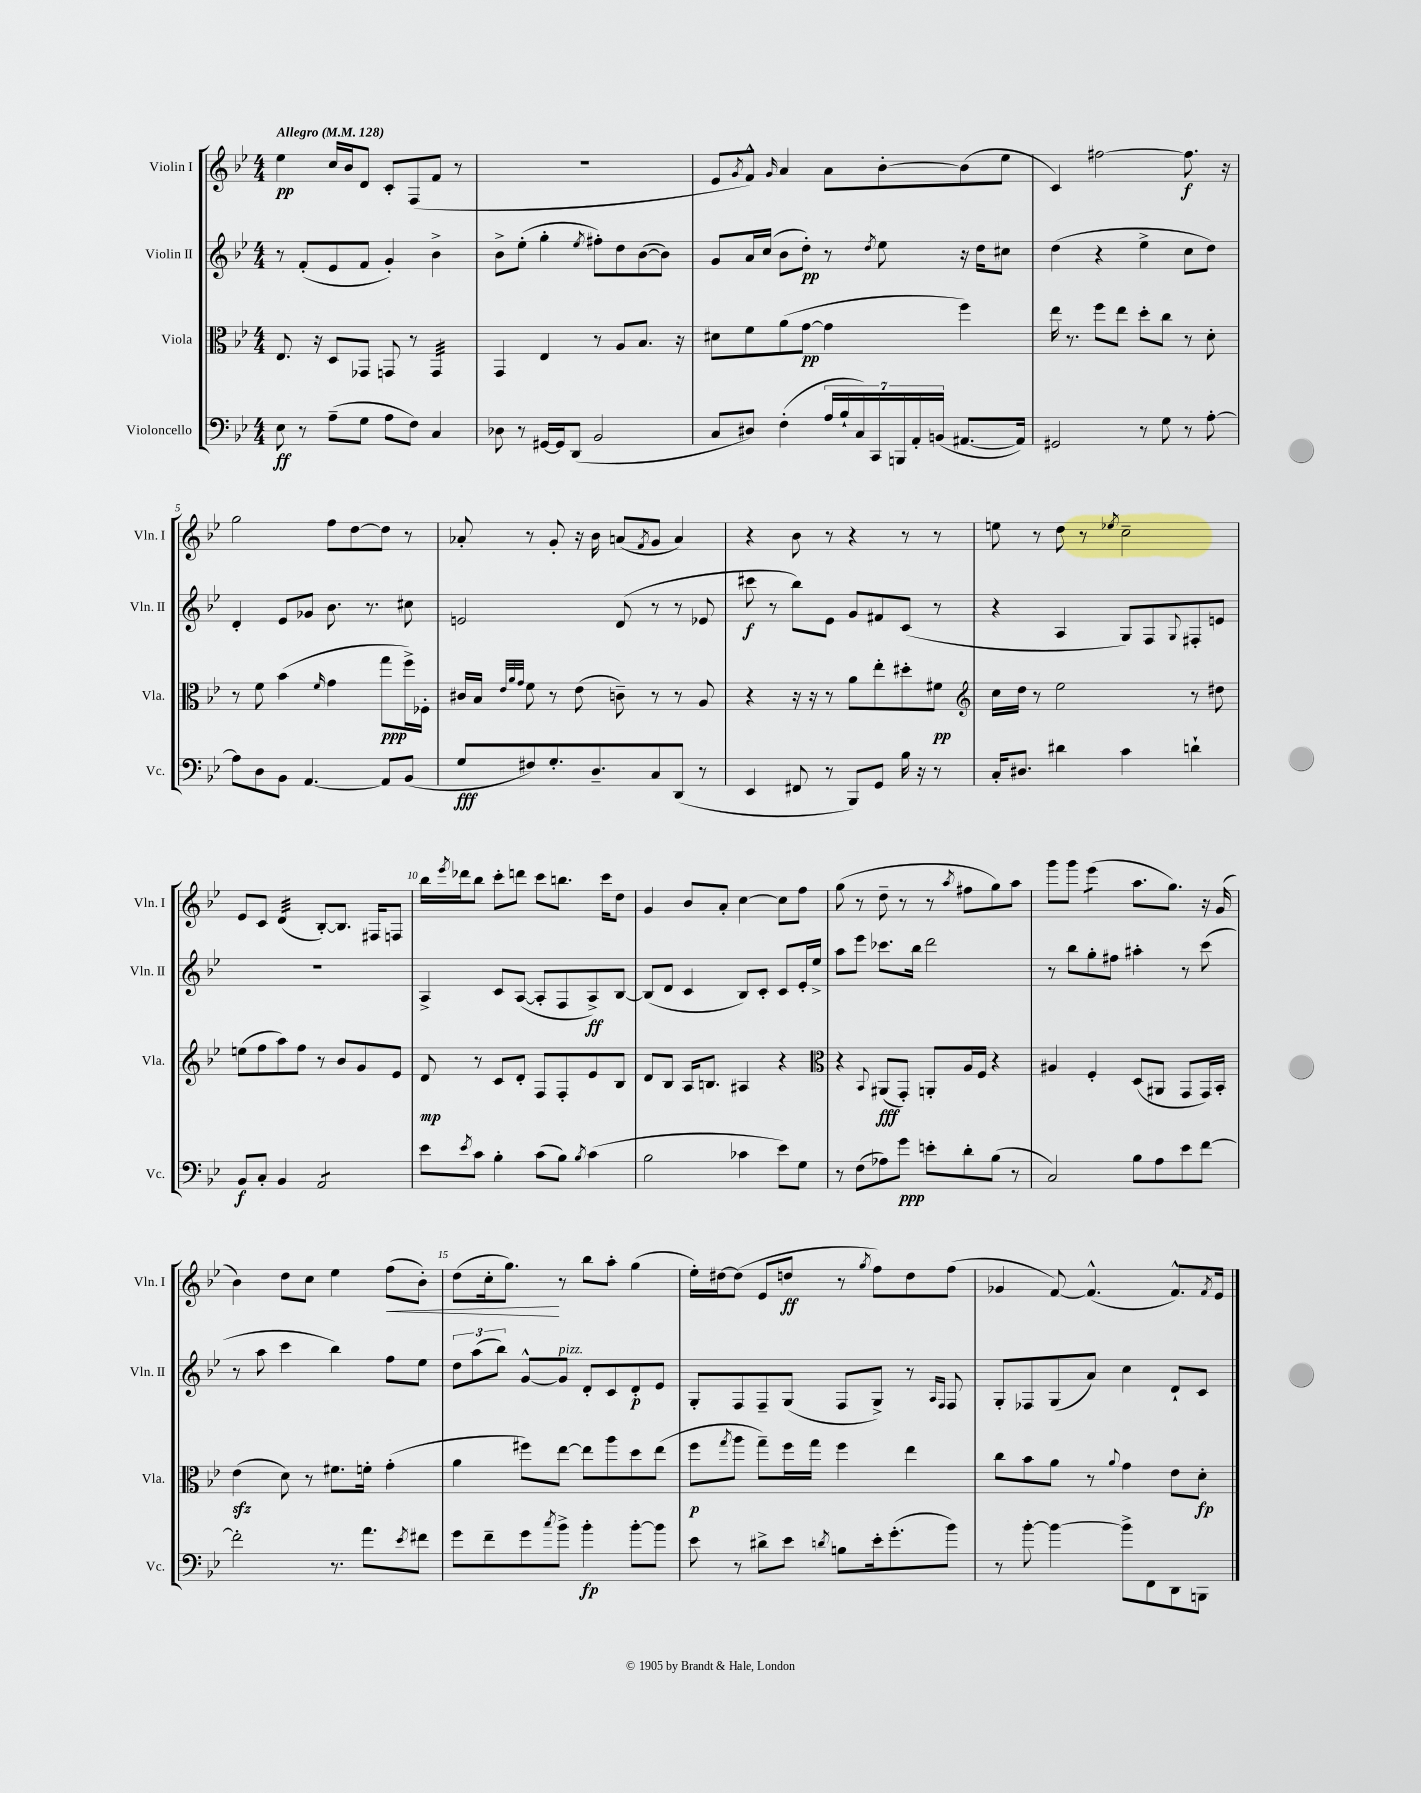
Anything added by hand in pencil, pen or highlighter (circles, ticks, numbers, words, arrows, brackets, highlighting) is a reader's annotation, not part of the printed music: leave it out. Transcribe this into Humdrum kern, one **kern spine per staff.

**kern	**kern	**kern	**kern
*staff4	*staff3	*staff2	*staff1
*clefF4	*clefC3	*clefG2	*clefG2
*k[b-e-]	*k[b-e-]	*k[b-e-]	*k[b-e-]
*M4/4	*M4/4	*M4/4	*M4/4
*MM128	*MM128	*MM128	*MM128
8E-\	8.E-/	8r	4ee-\
8r	.	(8f'/L	.
.	16r	.	.
(8A~\L	8D/L	8e-/	16cc/LL
.	.	.	16b-/J
8G\J	8GG-/J	8f/J	8d/J
8A\L	8GG/	4g'/)	8c'/L
8F\J)	8r	.	(8F/
4C/	4GG/	4b-^\	8f/J
.	.	.	8r
=	=	=	=
8D-\	4GG/	8b-^\L	1r
8r	.	(8ee-'\J	.
[16GG#/LL	4E-/	4gg'\	.
16GG#/]J	.	.	.
(8DD/J	.	.	.
.	.	8qee-/	.
2BB-/	8r	8ff#'\L)	.
.	8A/L	8dd\	.
.	8.B-/J	([8b-\	.
.	.	8b-\]J)	.
.	16r	.	.
=	=	=	=
8C/L	8d#\L	8g/L	8e-/L
.	.	.	8qg/
8D#/J)	8f\	16a/L	8f^^/J)
.	.	(16cc/JJ	.
.	.	.	16qqg/
(4F'\	(8a\	8b-\L	4a/
.	[8g\J	8dd'\J)	.
28A/LL	4g\]	8r	8a\L
28B-`/	.	.	.
28C/)	.	.	.
28CC/	.	.	.
.	.	8qdd/	.
.	.	8ee-\	[8b-'\
28BBB/	.	.	.
28AA'/	.	.	.
(28BB/JJ	.	.	.
[8.AA#/L	4ff\)	16r	(8b-\]
.	.	16dd\LK	.
.	.	8cc#\J	8ee-\J
16AA#/]Jk)	.	.	.
=	=	=	=
2GG#/	16ee-\	(4dd\	4c/)
.	8.r	.	.
.	8ff\L	4r	[2ff#\
.	8ee-\J	.	.
8r	8dd'\L	4ee-^\	.
8G\	8cc\J	.	.
8r	8r	8cc\L	8.ff#\]
[8A'\	8d'\	8dd\J)	.
.	.	.	16r
=	=	=	=
8A\]L	8r	4d'/	2gg\
8D\	8f\	.	.
8BB-\J	(4b-\	8e-/L	.
[4.AA/	.	8g-/J	.
.	16qqf/	.	.
.	4g\	8.b-\	8ff\L
.	.	.	[8dd\
.	.	8.r	.
8AA/]L	8gg\L	.	8dd\]J
(8BB-/J	16ff^\L)	8cc#\	8r
.	16F-'\JJ	.	.
=	=	=	=
8G/L	16c#/LL	2e/	8a-'/
.	16B-/JJ	.	.
.	32qqe-/LLL	.	.
.	32qqa/	.	.
.	32qqg/JJJ	.	.
8F#/)	8f\	.	8r
8.G'/	8r	.	8g'/
.	(8e-\	.	16r
8.D~/	.	.	16b-\
.	8c~\)	(8d/	(8a/L
.	.	.	8qf/
8C/	8r	8r	8g/J
(8DD/J	8r	8r	4a/)
8r	8A/	8e-/	.
=	=	=	=
4EE-/	4r	8ccc#\	4r
.	.	8r	.
8FF#/	16r	8bb-\L)	8b-\
.	16r	.	.
8r	8r	8e-\J	8r
8BBB-/L)	8a\L	8g/L	4r
8GG/J	8ee-'\	8f#/	.
16B-\	8dd#'\	(8c/J	8r
16r	.	.	.
8r	8f#\J	8r	8r
=	=	=	=
*	*clefG2	*	*
16C'/LK	16cc\LL	4r	8ee\
8.D#/J	16dd\JJ	.	.
.	8r	.	8r
4d#\	2ee-\	4A/	8dd\
.	.	.	8r
.	.	.	8qee-/
4c\	.	8G/L)	2cc~\
.	.	8F/	.
.	.	8qqG/	.
4d`\	8r	8F#'/	.
.	8dd#\	8e/J	.
=	=	=	=
8BB-/L	(8ee\L	1r	8e-/L
8C'/J	8ff\	.	8c/J
4BB-/	8aa\)	.	(4d/
.	8ff\J	.	.
2AA/	8r	.	[8B-'/L)
.	8b-/L	.	8.B-/]J
.	8g/	.	.
.	.	.	16F#/LK
.	8e-/J	.	8F/J
=	=	=	=
8e-\L	8d/	4A^/	16bb-\LL
.	.	.	8qeee-/
.	.	.	16ddd-\J
8qe-/	.	.	.
8c\J	8r	.	8bb-\J
4B-'\	8c/L	8c/L	8ccc'\L
.	8d'/J	([8A/J	8ddd\J
(8c\L	8F/L	8A'/]L	8ccc\L
8B-\J)	8F'/	8F/	8.bb\J
8qB-/	.	.	.
(4c\	8e-/	8A^/)	.
.	.	.	16ccc\LK
.	8B-/J	[8B-/J	8dd\J
=	=	=	=
2B-\	8d/L	(8B-/]L	4g/
.	8B-/J	8d/J	.
.	16A/LK	4c/	8b-/L
.	8.B/J	.	.
.	.	.	8a'/J
4c-\	4A#/	8B-/L)	[4cc\
.	.	8c'/J	.
8e-\L)	4r	8c/L	8cc\]L
8G\J	.	16e-'/L	8ff\J
.	.	16ee-^/JJ	.
=	=	=	=
*	*clefC3	*	*
8r	4r	8aa\L	(8gg\
(8F\L	.	8eee-\J	8r
.	8qqBB-/	.	.
8A-\)	(8AA#/L	8.ccc-\L	8dd~\
8g\J	8GG'/J)	.	8r
.	.	16bb-\Jk	.
8e'\L	8AA'/L	2ddd\	8r
.	.	.	8qaa/
8d'\	16A/L	.	8ff#\L
.	16F/JJ	.	.
(8B-\J	4r	.	8gg\)
8r	.	.	8aa\J
=	=	=	=
2C/)	4A#/	8r	8ggg\L
.	.	8bb-\L	8ggg\J
.	4F'/	8gg'\	(4eee-\
.	.	8ff#\J	.
8B-\L	(8D/L	4aa#'\	8.aa\L
8A\	8AA#/J	.	.
.	.	.	8.gg\J)
8e-\	8GG/L	8r	.
[8f\J	16GG/L)	(8ccc\	16r
.	16BB-'/JJ	.	(16g/
=	=	=	=
2f'\]	(4e-\	8r	4b-\)
.	.	8aa\	.
.	8d\)	4ccc\	8dd\L
.	8r	.	8cc\J
8.r	8.f#\L	4bb-\)	4ee-\
8.a\L	16f'\Jk	.	.
.	(4g'\	8ff\L	(8ff\L
8qe-/	.	.	.
8f#\J	.	8ee-\J	8b-'\J)
=	=	=	=
8g\L	4a\	12dd\L	(8dd\L
.	.	(12aa\	.
8f~\	.	.	16cc'\k
.	.	12bb-\J)	.
.	.	.	8.gg\J)
8g\	8ff#\L)	[8g^^/L	.
8qcc/	.	.	.
8b-^\J	[8ee-\J	8g/]J	8r
4b-'\	8ee-\]L	8d'/L	8bb-\L
.	8aa\	8c/	8aa'\J
[8b-'\L	8dd\	8d'/	(4gg\
8b-\]J	(8ee-\J	8e-/J	.
=	=	=	=
8e-\	8ff\L	8G'/L	16ee-'\LL)
.	.	.	[16dd#\J
.	8qgg/	.	.
8r	8aa\J	8F/	(8dd#\]J
8d#^\L	8gg~\L)	8F~/	8e-/L
8e-\J	16ff\L	(8G/J	8dd/J
.	16gg\JJ	.	.
8qd/	.	.	.
8B\L	4ff\	8F/L	8r
.	.	.	8qgg/
16e-'\k	.	8G^/J)	8ff\L)
(8.g'\	.	.	.
.	4ee-\	8r	8dd\
.	.	16qqA/LL	.
.	.	16qqF/JJ	.
8b-\J)	.	8F/	(8ff\J
=	=	=	=
8r	8cc\L	8G'/L	4g-/
[8b-'\	8b-\	8F-/	.
4b-\_	8a\J	(8G/	[8f/)
.	8r	8a/J)	(4.f^^/]
.	8qqa/	.	.
8b-^\]L	4g\	4cc\	.
8FF\	.	.	.
8DD\	8e-\L	8d`/L	8.f^^/L)
8BBB\J	8d'\J	8c/J	.
.	.	.	8qf/
.	.	.	16e-/Jk
==	==	==	==
*-	*-	*-	*-
